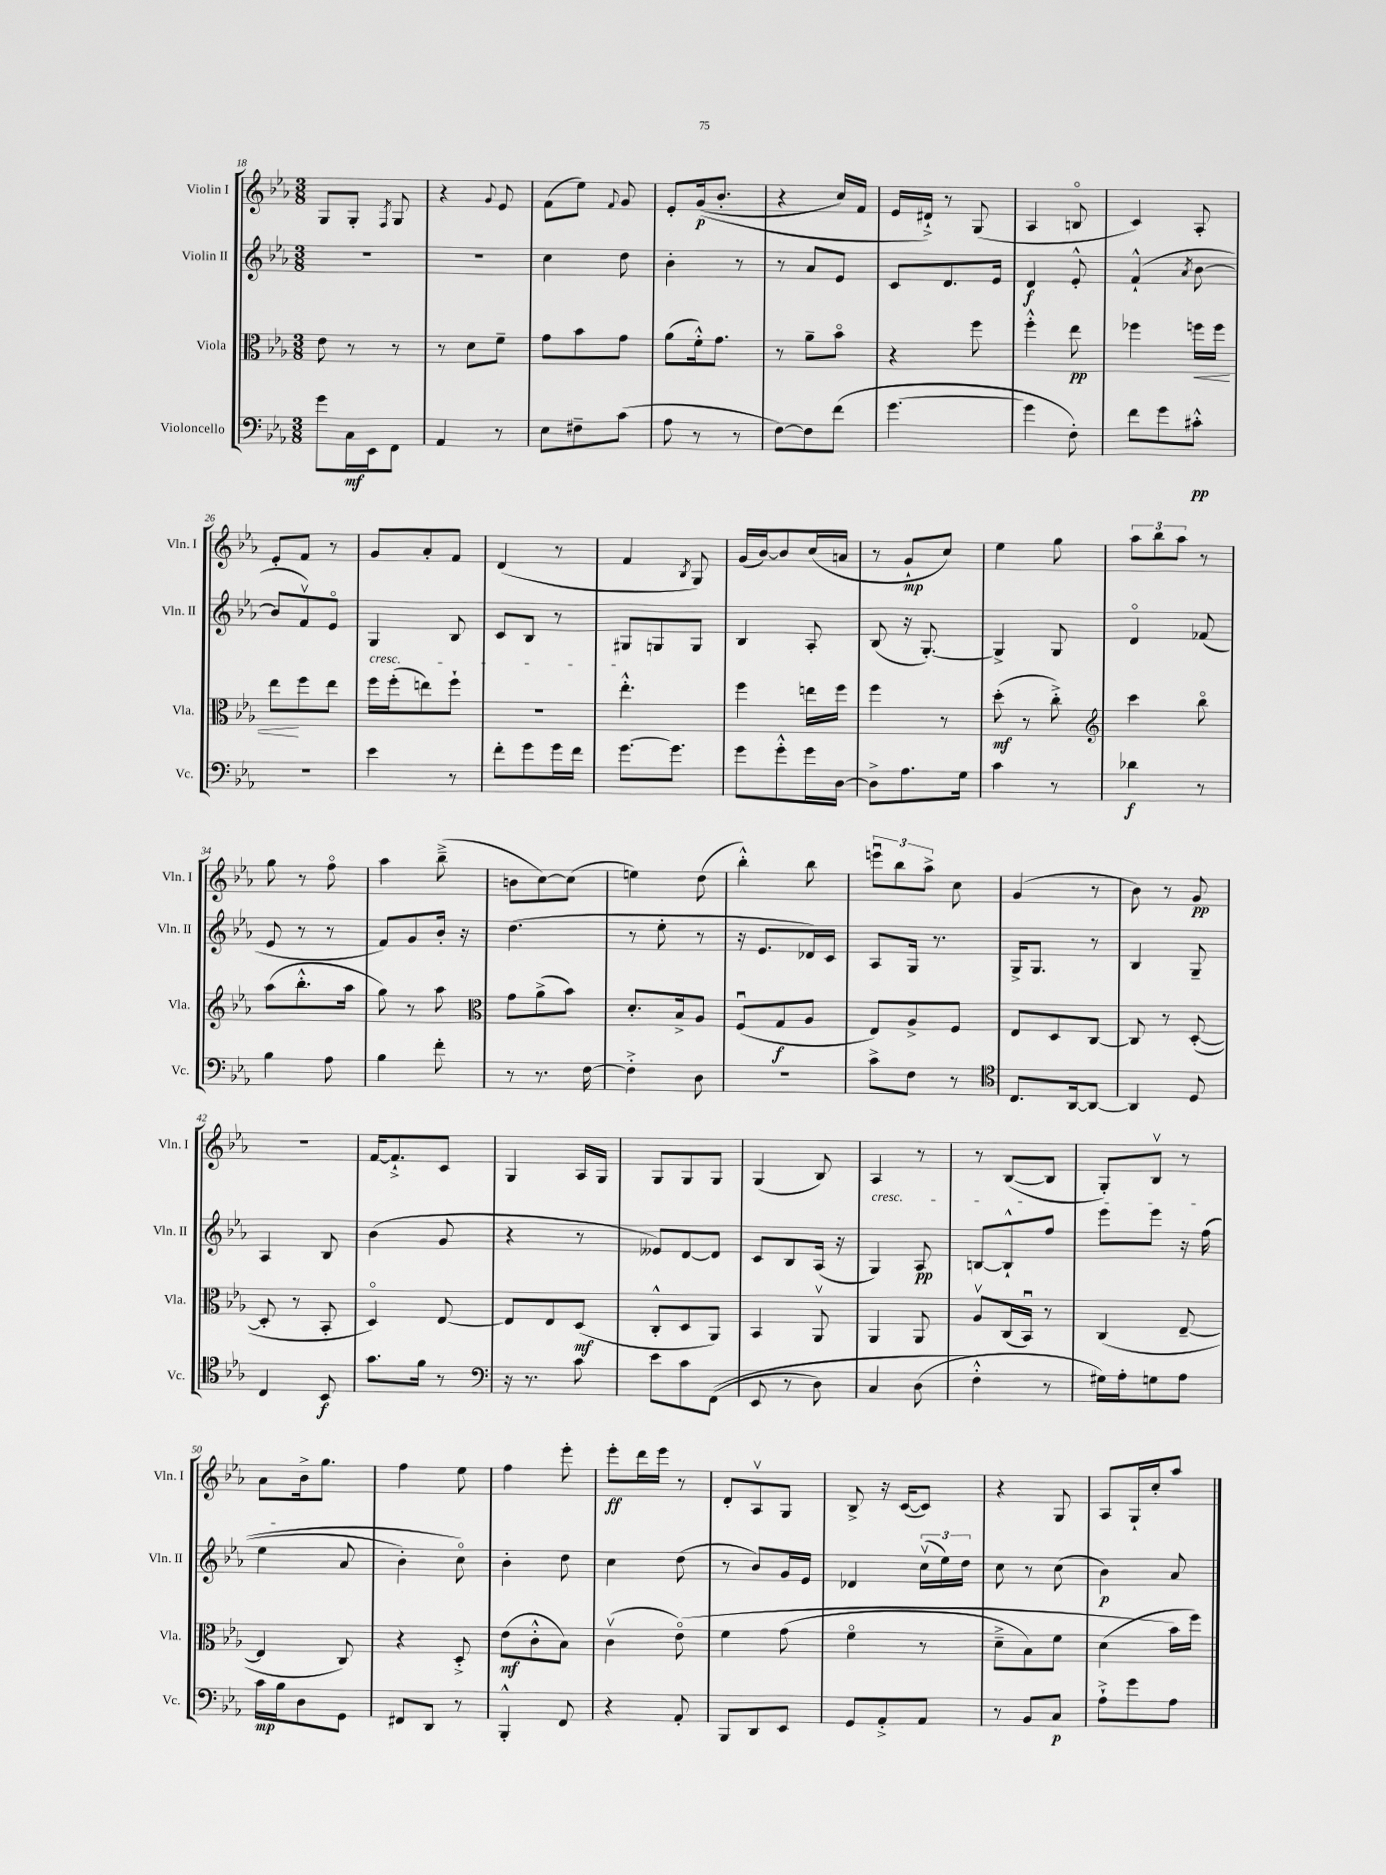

**kern	**kern	**kern	**kern
*staff4	*staff3	*staff2	*staff1
*clefF4	*clefC3	*clefG2	*clefG2
*k[b-e-a-]	*k[b-e-a-]	*k[b-e-a-]	*k[b-e-a-]
*M3/8	*M3/8	*M3/8	*M3/8
8g	8e-	4.r	8G
16C	8r	.	8G'
16EE-	.	.	.
.	.	.	8qF
8FF	8r	.	8G
=	=	=	=
4AA-	8r	4.r	4r
.	8d	.	.
.	.	.	8qqg
8r	8f~	.	8e-
=	=	=	=
8E-	8g	4cc	(8f
8F#~	8b-	.	8ee-)
.	.	.	8qqf
(8c	8g	8dd	8g
=	=	=	=
8A-	(8a-	4b-'	8e-'
8r	16f'^^)	.	&((16g
.	8.g	.	8.b-'
8r	.	8r	.
=	=	=	=
[8F)	8r	8r	4r
8F]	8a-~	8a-	.
(8f	8b-o	8e-	16cc)
.	.	.	16f
=	=	=	=
[4.g	4r	8c	16e-
.	.	.	16d#`^&)
.	.	8.d	8r
.	8ff	.	(8G
.	.	16e-	.
=	=	=	=
4g]	4ff'^^	4d	4A-
8F')	8ee-	8e-'^^	8Bo
=	=	=	=
8f	4ff-	(4f`^^	4c)
8g	.	.	.
.	.	8qa-	.
8c#'^^	16ff	[8b-	8A-'
.	16ff	.	.
=	=	=	=
4.r	8ee-	8b-]	8e-'
.	8ff	8fv)	8f
.	8ee-	8e-o	8r
=	=	=	=
4e-	16ff	4G	8g
.	(16ff'	.	.
.	8ee)	.	8a-'
8r	8ff`	8B-	8f
=	=	=	=
8f'	4.r	8c	(4d
8g	.	8B-	.
16g	.	8r	8r
16f	.	.	.
=	=	=	=
[8.g	4.ee-'^^	8G#	4f
.	.	8G	.
8.g]	.	.	.
.	.	.	8qB-
.	.	8G	8G)
=	=	=	=
8g	4ff	4B-	(16g
.	.	.	[16b-)
8g'^^	.	.	8b-]
16g	16ee	8A-'	(16cc
[16D	16ff	.	16a
=	=	=	=
8D^]	4ff	(8B-	8r
8.A-	.	16r	8g`
.	.	[8.G')	.
.	8r	.	8cc)
16G	.	.	.
=	=	=	=
4c	(8dd'	4G^]	4ee-
.	8r	.	.
8r	8cc'^)	8G	8gg
=	=	=	=
*	*clefG2	*	*
4d-	4ccc	4do	12aa-
.	.	.	12bb-
.	.	.	12aa-
8r	8bb-o	(8f-	8r
=	=	=	=
4B-	(8aa-	8e-	8gg
.	8.bb-'^^	8r	8r
8A-	.	8r	8ffo
.	16aa-	.	.
=	=	=	=
4B-	8gg)	8f)	4aa-
.	8r	8g	.
8f'	8aa-	16b-'	(8bb-~^
.	.	16r	.
=	=	=	=
*	*clefC3	*	*
8r	8g	(4.dd	8b
8.r	(8a-^	.	[8cc)
.	8b-)	.	(8cc]
[16F	.	.	.
=	=	=	=
4F'^]	8.d'	8r	4ee)
.	.	8ee-'	.
.	16B-^	.	.
8D	8A-	8r	(8dd
=	=	=	=
4.r	(8Fu	16r	4bb-'^^)
.	.	8.e-	.
.	8G	.	.
.	8A-	16d-)	8bb-
.	.	16c	.
=	=	=	=
8c^	8E-)	8A-	12eeeu
.	.	.	12bb-
8F	8A-^	16G	.
.	.	.	12aa-^
.	.	8.r	.
8r	8F	.	8cc
=	=	=	=
*clefC4	*	*	*
8.C	8E-	16G^	(4g
.	.	8.G	.
.	8D	.	.
[16AA-	.	.	.
8AA-_	[8C	8r	8r
=	=	=	=
4AA-]	8C]	4B-	8b-)
.	8r	.	8r
8D	([8D'	8G~	8g
=	=	=	=
4C	8D']	4A-	4.r
.	8r	.	.
8BB-	8BB-'	8B-	.
=	=	=	=
8.g	4Do)	(4b-	[16f
.	.	.	8.f`^]
16f	.	.	.
8r	[8E-	8g	8c
=	=	=	=
*clefF4	*	*	*
16r	8E-]	4r	4G
8.r	.	.	.
.	8E-	.	.
8c	(8D	8r	16A-
.	.	.	16G
=	=	=	=
8e-	8C'^^	8e--)	8G
8c	8D	[8d	8G
&((8FF	8AA-)	8d]	8G
=	=	=	=
8EE-	4BB-	8c	(4G
8r	.	8B-	.
8D)	8AA-v	(16A-	8B-)
.	.	16r	.
=	=	=	=
4C	4AA-	4G)	4A-
(8D	8AA-	8A-	8r
=	=	=	=
4F'^^&)	8A-v	[8B	8r
.	(16C	8B`^^]	([8B-
.	16BB-u)	.	.
8r	8r	8ff	8B-]
=	=	=	=
16G#)	(4C	8eee-	8G')
16A-'	.	.	.
8G	.	8eee-	8B-v
8A-	[8E-~	16r	8r
.	.	&((16ff	.
=	=	=	=
16c	4E-]	4ee-	8a-
16B-	.	.	.
8D	.	.	16b-^
.	.	.	8.gg
8GG	8C)	8a-	.
=	=	=	=
8FF#	4r	4b-')	4ff
8DD	.	.	.
8r	8D'^	8cco&)	8ee-
=	=	=	=
4BBB-'^^	(8e-	4b-'	4ff
.	8c'^^	.	.
8FF	8B-)	8dd	8eee-'
=	=	=	=
4r	(4cv	4cc	8eee-'
.	.	.	16ddd
.	.	.	16eee-
8AA-'	&(8e-o)	(8dd	8r
=	=	=	=
8BBB-	4f	8r	8d'
8DD	.	8b-)	8A-v
8EE-	(8g	16g	8G
.	.	16e-	.
=	=	=	=
8GG	4fo	4d-	8B-^
8AA-'^	.	.	16r
.	.	.	([16c
8AA-	8r	(24ccv	8c])
.	.	24ee-)	.
.	.	24dd	.
=	=	=	=
8r	8d~^	8cc	4r
8BB-	8B-)	8r	.
8C	8f	(8cc	8G
=	=	=	=
8A-`^	(4d	4b-)	8A-
8g	.	.	16G`
.	.	.	16cc'
8A-	16b-&)	8a-	8aa-
.	16ff)	.	.
==	==	==	==
*-	*-	*-	*-
